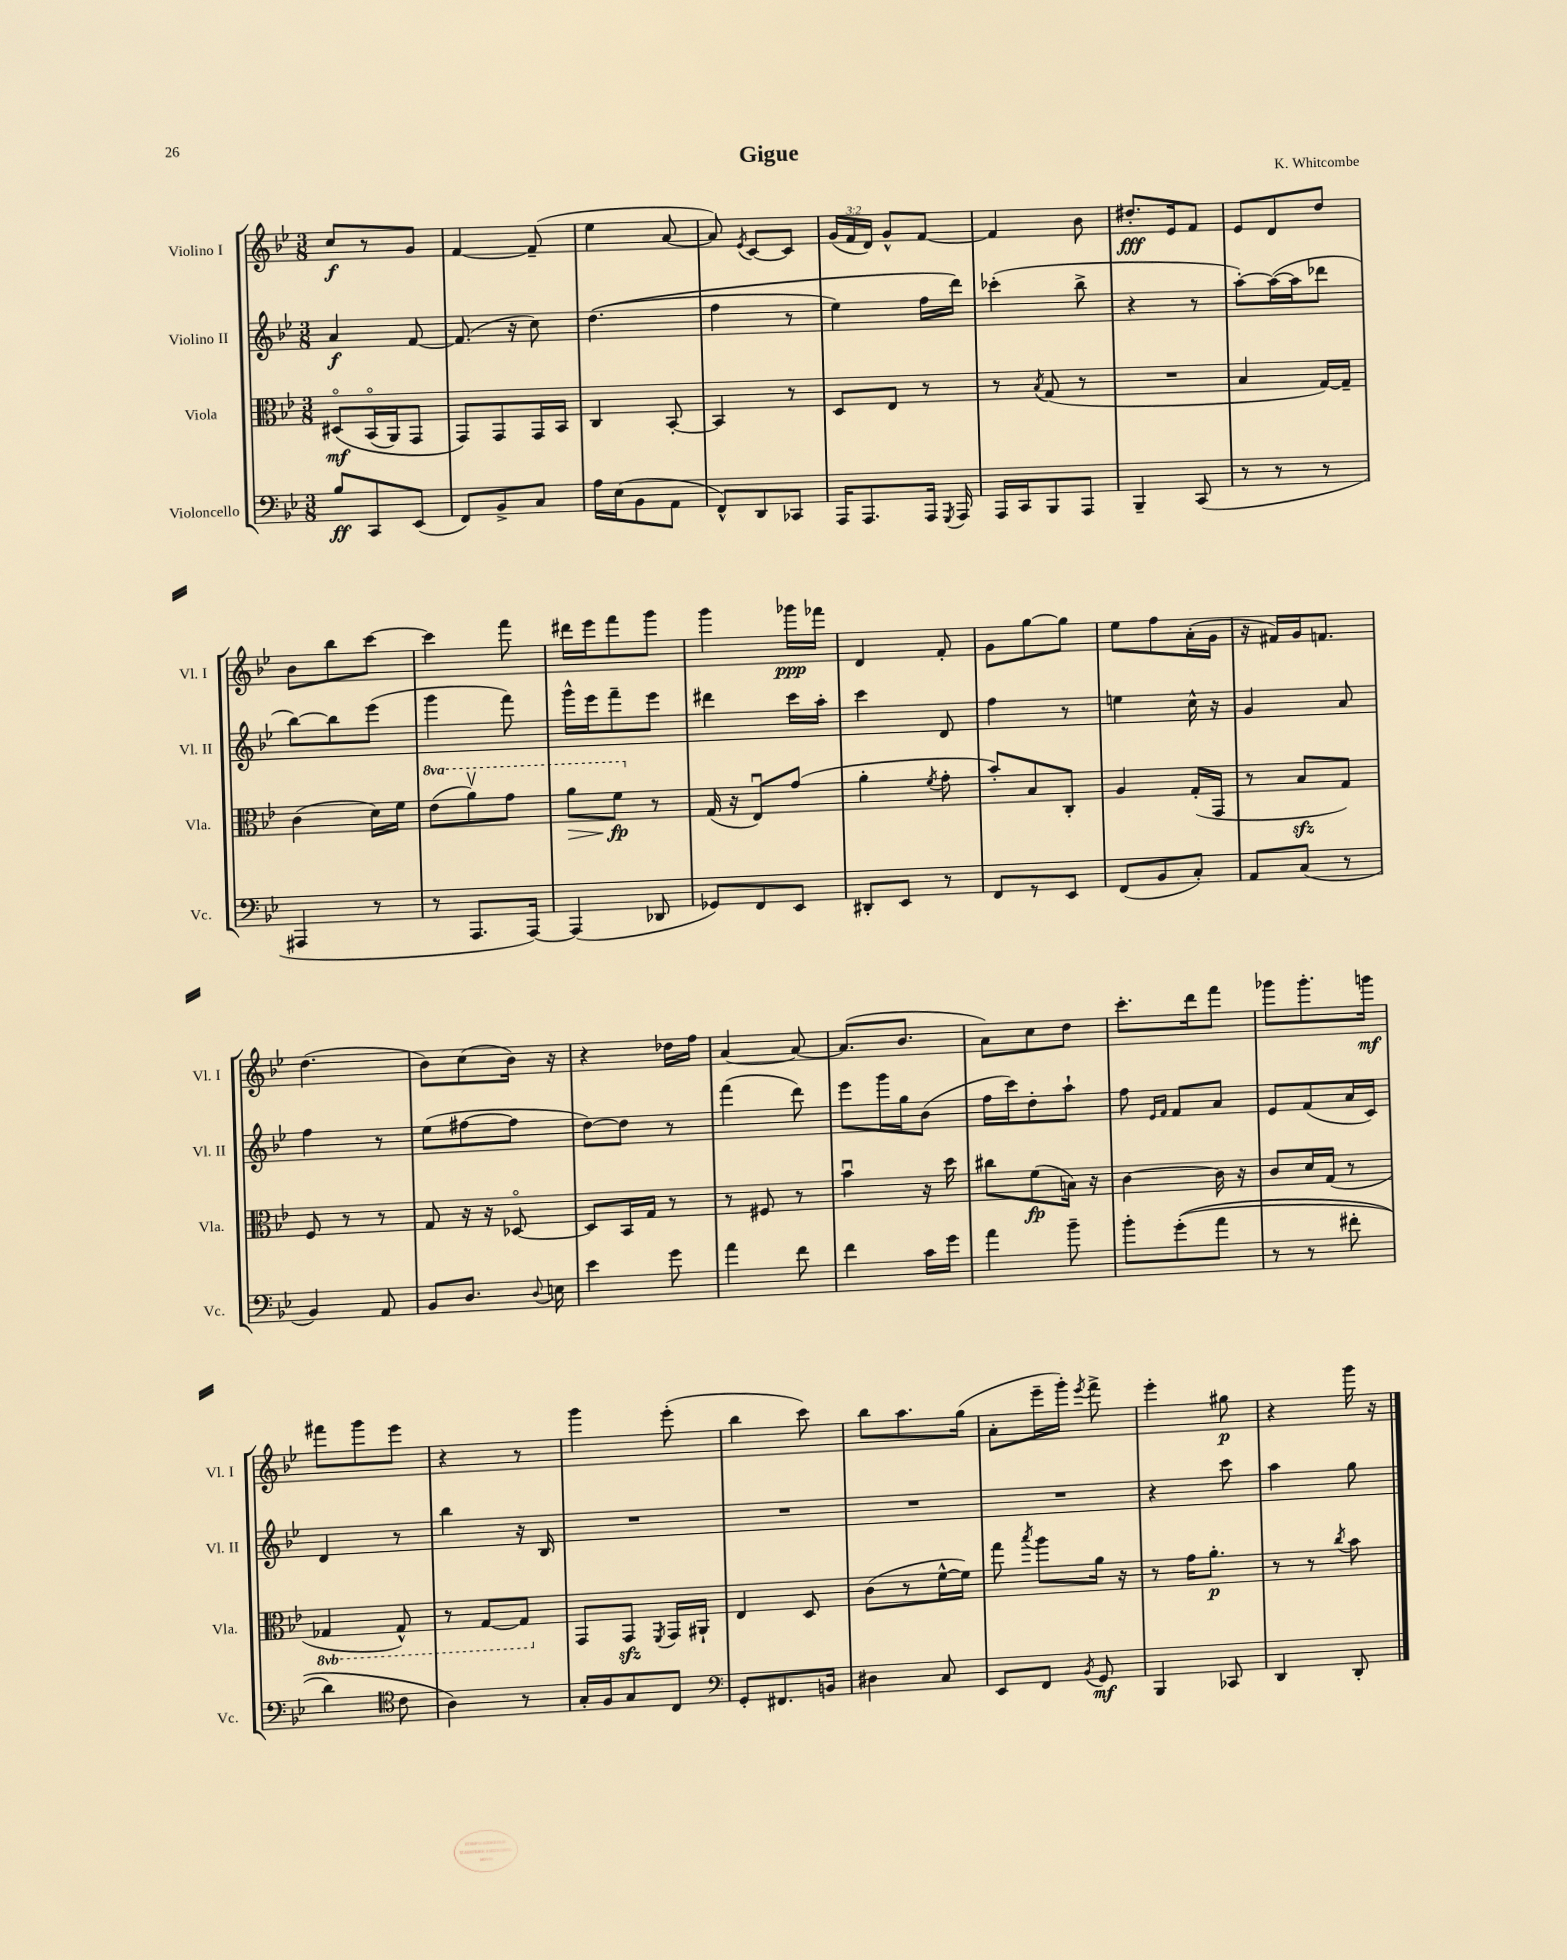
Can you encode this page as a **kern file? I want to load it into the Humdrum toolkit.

**kern	**dynam	**kern	**dynam	**kern	**dynam	**kern	**dynam
*part4	*part4	*part3	*part3	*part2	*part2	*part1	*part1
*staff4	*staff4	*staff3	*staff3	*staff2	*staff2	*staff1	*staff1
*I"Violoncello	*	*I"Viola	*	*I"Violino II	*	*I"Violino I	*
*I'Vc.	*	*I'Vla.	*	*I'Vl. II	*	*I'Vl. I	*
*clefF4	*	*clefC3	*	*clefG2	*	*clefG2	*
*k[b-e-]	*	*k[b-e-]	*	*k[b-e-]	*	*k[b-e-]	*
*M3/8	*	*M3/8	*	*M3/8	*	*M3/8	*
=1	=1	=1	=1	=1	=1	=1	=1
8B-/L	ff	(8D#X/L	mf	4a/	f	8cc/L	f
8CC/	.	(16BB-/L	.	.	.	8r	.
.	.	16AA/J)	.	.	.	.	.
(8EE-/J	.	8GG/J	.	[8f/	.	8g/J	.
=2	=2	=2	=2	=2	=2	=2	=2
8FF/L)	.	8GG/L)	.	(8.f/]	.	[4f/	.
8BB-^/	.	8GG/	.	.	.	.	.
.	.	.	.	16r	.	.	.
8C/J	.	16GG/L	.	8cc\)	.	(8f~/]	.
.	.	16BB-/JJ	.	.	.	.	.
=3	=3	=3	=3	=3	=3	=3	=3
16A\LL	.	4C/	.	((4.dd\	.	4ee-\	.
(16E-\J	.	.	.	.	.	.	.
8BB-\	.	.	.	.	.	.	.
8AA\J	.	[8BB-'/	.	.	.	[8a/	.
=4	=4	=4	=4	=4	=4	=4	=4
8FF^^/L)	.	4BB-/]	.	4ff\	.	8a/])	.
.	.	.	.	.	.	8qe-/	.
8DD/	.	.	.	.	.	[8c/L	.
8CC-X/J	.	8r	.	8r	.	8c/J]	.
=5	=5	=5	=5	=5	=5	=5	=5
16AAA/KL	.	8D/L	.	4ee-\)	.	(24g/LL	.
.	.	.	.	.	.	24f/	.
8.AAA/	.	.	.	.	.	.	.
.	.	.	.	.	.	24d/JJ)	.
.	.	8E-/J	.	.	.	8g^^/L	.
16AAA/Jk	.	8r	.	16ff\LL	.	[8f/J	.
8qGGG/	.	.	.	.	.	.	.
16AAA/	.	.	.	16ddd\JJ)	.	.	.
=6	=6	=6	=6	=6	=6	=6	=6
16AAA/LL	.	8r	.	(4ccc-X'\	.	4f/]	.
16CC/J	.	.	.	.	.	.	.
.	.	8qB-/	.	.	.	.	.
8BBB-/	.	(8G/	.	.	.	.	.
8AAA/J	.	8r	.	8bb-^\	.	8b-\	.
=7	=7	=7	=7	=7	=7	=7	=7
4BBB-~/	.	4.r	.	4r	.	8.dd#X'/L	fff
.	.	.	.	.	.	16e-/k	.
(8CC/	.	.	.	8r	.	8f/J	.
=8	=8	=8	=8	=8	=8	=8	=8
8r	.	4B-/	.	[8aa'\L)	.	8e-/L	.
8r	.	.	.	(16aa\L_	.	8d/	.
.	.	.	.	16aa\J]	.	.	.
8r	.	[16G/LL)	.	8ddd-X\J	.	8dd/J	.
.	.	16G~/JJ]	.	.	.	.	.
!!LO:LB:g=z
=9	=9	=9	=9	=9	=9	=9	=9
4AAA#X/	.	(4c\	.	[8bb-\L)	.	8b-\L	.
.	.	.	.	8bb-\]	.	8bb-\	.
8r	.	16d\LL)	.	(8eee-\J	.	[8ccc\J	.
.	.	16f\JJ	.	.	.	.	.
=10	=10	=10	=10	=10	=10	=10	=10
*	*	*8va	*	*	*	*	*
8r	.	(8ee-\L	.	4ggg\	.	4ccc\]	.
8.AAA/L	.	8aav\)	.	.	.	.	.
.	.	8gg\J	.	8fff\)	.	8fff\	.
[16AAA/Jk)	.	.	.	.	.	.	.
=11	=11	=11	=11	=11	=11	=11	=11
!	!	!	!LO:HP:b	!	!	!	!
(4AAA/]	.	8aa\L	>	16ggg^^\LL	.	16ddd#X\LL	.
.	.	.	.	16eee-\J	.	16eee-\J	.
.	.	8ff\J	fp	8fff~\	.	8fff\	.
*	*	*X8va	*	*	*	*	*
8DD-X/	.	8r	]	8eee-\J	.	8ggg\J	.
=12	=12	=12	=12	=12	=12	=12	=12
8GG-X/L)	.	(16G/	.	4ddd#X\	.	4ggg\	.
.	.	16r	.	.	.	.	.
8FF/	.	8E-u/L)	.	.	.	.	.
8EE-/J	.	(8g/J	.	16ccc\LL	.	16ggg-X\LL	ppp
.	.	.	.	16aa'\JJ	.	16fff-X\JJ	.
=13	=13	=13	=13	=13	=13	=13	=13
8DD#X'/L	.	4a'\	.	4ccc\	.	4d/	.
8EE-/J	.	.	.	.	.	.	.
.	.	8qf/	.	.	.	.	.
8r	.	8g'\	.	8d/	.	8f'/	.
=14	=14	=14	=14	=14	=14	=14	=14
8FF/L	.	8b-'/L)	.	4ff\	.	8g\L	.
8r	.	8B-/	.	.	.	[8gg\	.
8EE-/J	.	8C'/J	.	8r	.	8gg\J]	.
=15	=15	=15	=15	=15	=15	=15	=15
(8FF/L	.	4A/	.	4een\	.	8ee-\L	.
8BB-/	.	.	.	.	.	8ff\	.
8C'/J)	.	(16G'/LL	.	16cc^^\	.	(16a'\L	.
.	.	16GG/JJ	.	16r	.	16g\JJ	.
=16	=16	=16	=16	=16	=16	=16	=16
8AA/L	.	8r	.	4g/	.	16r	.
.	.	.	.	.	.	16f#X/LL)	.
(8C/J	.	8B-zz/L	.	.	.	16g/J	.
.	.	.	.	.	.	8.fn/J	.
8r	.	8G/J)	.	8a/	.	.	.
!!LO:LB:g=z
=17	=17	=17	=17	=17	=17	=17	=17
4BB-/)	.	8F/	.	4ff\	.	(4.dd\	.
.	.	8r	.	.	.	.	.
8AA/	.	8r	.	8r	.	.	.
=18	=18	=18	=18	=18	=18	=18	=18
8BB-/L	.	8G/	.	(8ee-\L	.	8b-\L)	.
8.D/J	.	16r	.	[8ff#X\	.	(8cc\	.
.	.	16r	.	.	.	.	.
.	.	[8D-X/	.	8ff#\J]	.	16b-\Jk)	.
8qqD/	.	.	.	.	.	.	.
16En\	.	.	.	.	.	16r	.
=19	=19	=19	=19	=19	=19	=19	=19
4e-\	.	8D-/L]	.	[8dd\L)	.	4r	.
.	.	16BB-/L	.	8dd\J]	.	.	.
.	.	16G/JJ	.	.	.	.	.
8g\	.	8r	.	8r	.	16dd-X\LL	.
.	.	.	.	.	.	16ff\JJ	.
=20	=20	=20	=20	=20	=20	=20	=20
4a\	.	8r	.	(4fff\	.	[4a/	.
.	.	8F#X/	.	.	.	.	.
8f\	.	8r	.	8ddd\)	.	8a/_	.
=21	=21	=21	=21	=21	=21	=21	=21
4f\	.	4b-u\	.	8eee-\L	.	(8.a/L]	.
.	.	.	.	16ggg\L	.	.	.
.	.	.	.	16gg\J	.	8.b-/J	.
16c\LL	.	16r	.	(8b-\J	.	.	.
16g\JJ	.	16dd\	.	.	.	.	.
=22	=22	=22	=22	=22	=22	=22	=22
4a\	.	8cc#X\L	.	16ff\LL	.	8a\L)	.
.	.	.	.	16ccc\J)	.	.	.
.	.	(8f\	fp	8dd'\	.	8cc\	.
8b-~\	.	16Bn\Jk)	.	8aa`\J	.	8dd\J	.
.	.	16r	.	.	.	.	.
=23	=23	=23	=23	=23	=23	=23	=23
8b-'\L	.	[4c\	.	8ff\	.	8.ccc'\L	.
.	.	.	.	16qqe-/LL	.	.	.
.	.	.	.	16qqf/JJ	.	.	.
((8g'\	.	.	.	8f/L	.	.	.
.	.	.	.	.	.	16ddd\k	.
8a\J	.	16c\]	.	8a/J	.	8fff\J	.
.	.	16r	.	.	.	.	.
=24	=24	=24	=24	=24	=24	=24	=24
8r	.	8c/L	.	8e-/L	.	8ggg-X\L	.
8r	.	16d/L	.	(8f/	.	8.ggg-'\	.
.	.	(16G/JJ	.	.	.	.	.
8f#X'\	.	8r	.	16a/L	.	.	.
.	.	.	.	16c/JJ)	.	16gggn\Jk	mf
!!LO:LB:g=z
=25	=25	=25	=25	=25	=25	=25	=25
*	*	*8ba	*	*	*	*	*
4d\)	.	4GG-X/	.	4d/	.	8fff#X\L	.
.	.	.	.	.	.	8ggg\	.
*clefC4	*	*	*	*	*	*	*
8c\	.	8GG-^^/)	.	8r	.	8eee-\J	.
=26	=26	=26	=26	=26	=26	=26	=26
4A\)	.	8r	.	4bb-\	.	4r	.
.	.	[8GG/L	.	.	.	.	.
8r	.	8GG/J]	.	16r	.	8r	.
.	.	.	.	16B-/	.	.	.
=27	=27	=27	=27	=27	=27	=27	=27
*	*	*X8ba	*	*	*	*	*
16G'/LL	.	8GG/L	.	4.r	.	4ggg\	.
16F/J	.	.	.	.	.	.	.
8G/	.	8GGzz/J	.	.	.	.	.
.	.	8qFF/	.	.	.	.	.
8C/J	.	16GG/LL	.	.	.	(8eee-'\	.
.	.	16AA#X`/JJ	.	.	.	.	.
=28	=28	=28	=28	=28	=28	=28	=28
*clefF4	*	*	*	*	*	*	*
8GG'/L	.	4E-/	.	4.r	.	4bb-\	.
8.FF#X/	.	.	.	.	.	.	.
.	.	8D/	.	.	.	8ccc\)	.
16BBn/Jk	.	.	.	.	.	.	.
=29	=29	=29	=29	=29	=29	=29	=29
4D#X\	.	(8c\L	.	4.r	.	8bb-\L	.
.	.	8r	.	.	.	8.aa\	.
8C/	.	[16f^^\L	.	.	.	.	.
.	.	16f\JJ])	.	.	.	(16gg\Jk	.
=30	=30	=30	=30	=30	=30	=30	=30
8EE-/L	.	8gg\	.	4.r	.	8a'\L	.
.	.	8qbb-/	.	.	.	.	.
8FF/J	.	8aa\L	.	.	.	16eee-~\L	.
.	.	.	.	.	.	16ggg'\JJ)	.
8qBB-/	.	.	.	.	.	8qeee-/	.
8GG/	mf	16a\Jk	.	.	.	8fff^\	.
.	.	16r	.	.	.	.	.
=31	=31	=31	=31	=31	=31	=31	=31
4BBB-/	.	8r	.	4r	.	4eee-'\	.
.	.	16g\KL	.	.	.	.	.
.	.	8.a'\J	p	.	.	.	.
8CC-X/	.	.	.	8ccc\	.	8gg#X\	p
=32	=32	=32	=32	=32	=32	=32	=32
4DD/	.	8r	.	4aa\	.	4r	.
.	.	8r	.	.	.	.	.
.	.	8qcc/	.	.	.	.	.
8DD'/	.	8b-\	.	8gg\	.	16ggg\	.
.	.	.	.	.	.	16r	.
==	==	==	==	==	==	==	==
*-	*-	*-	*-	*-	*-	*-	*-
